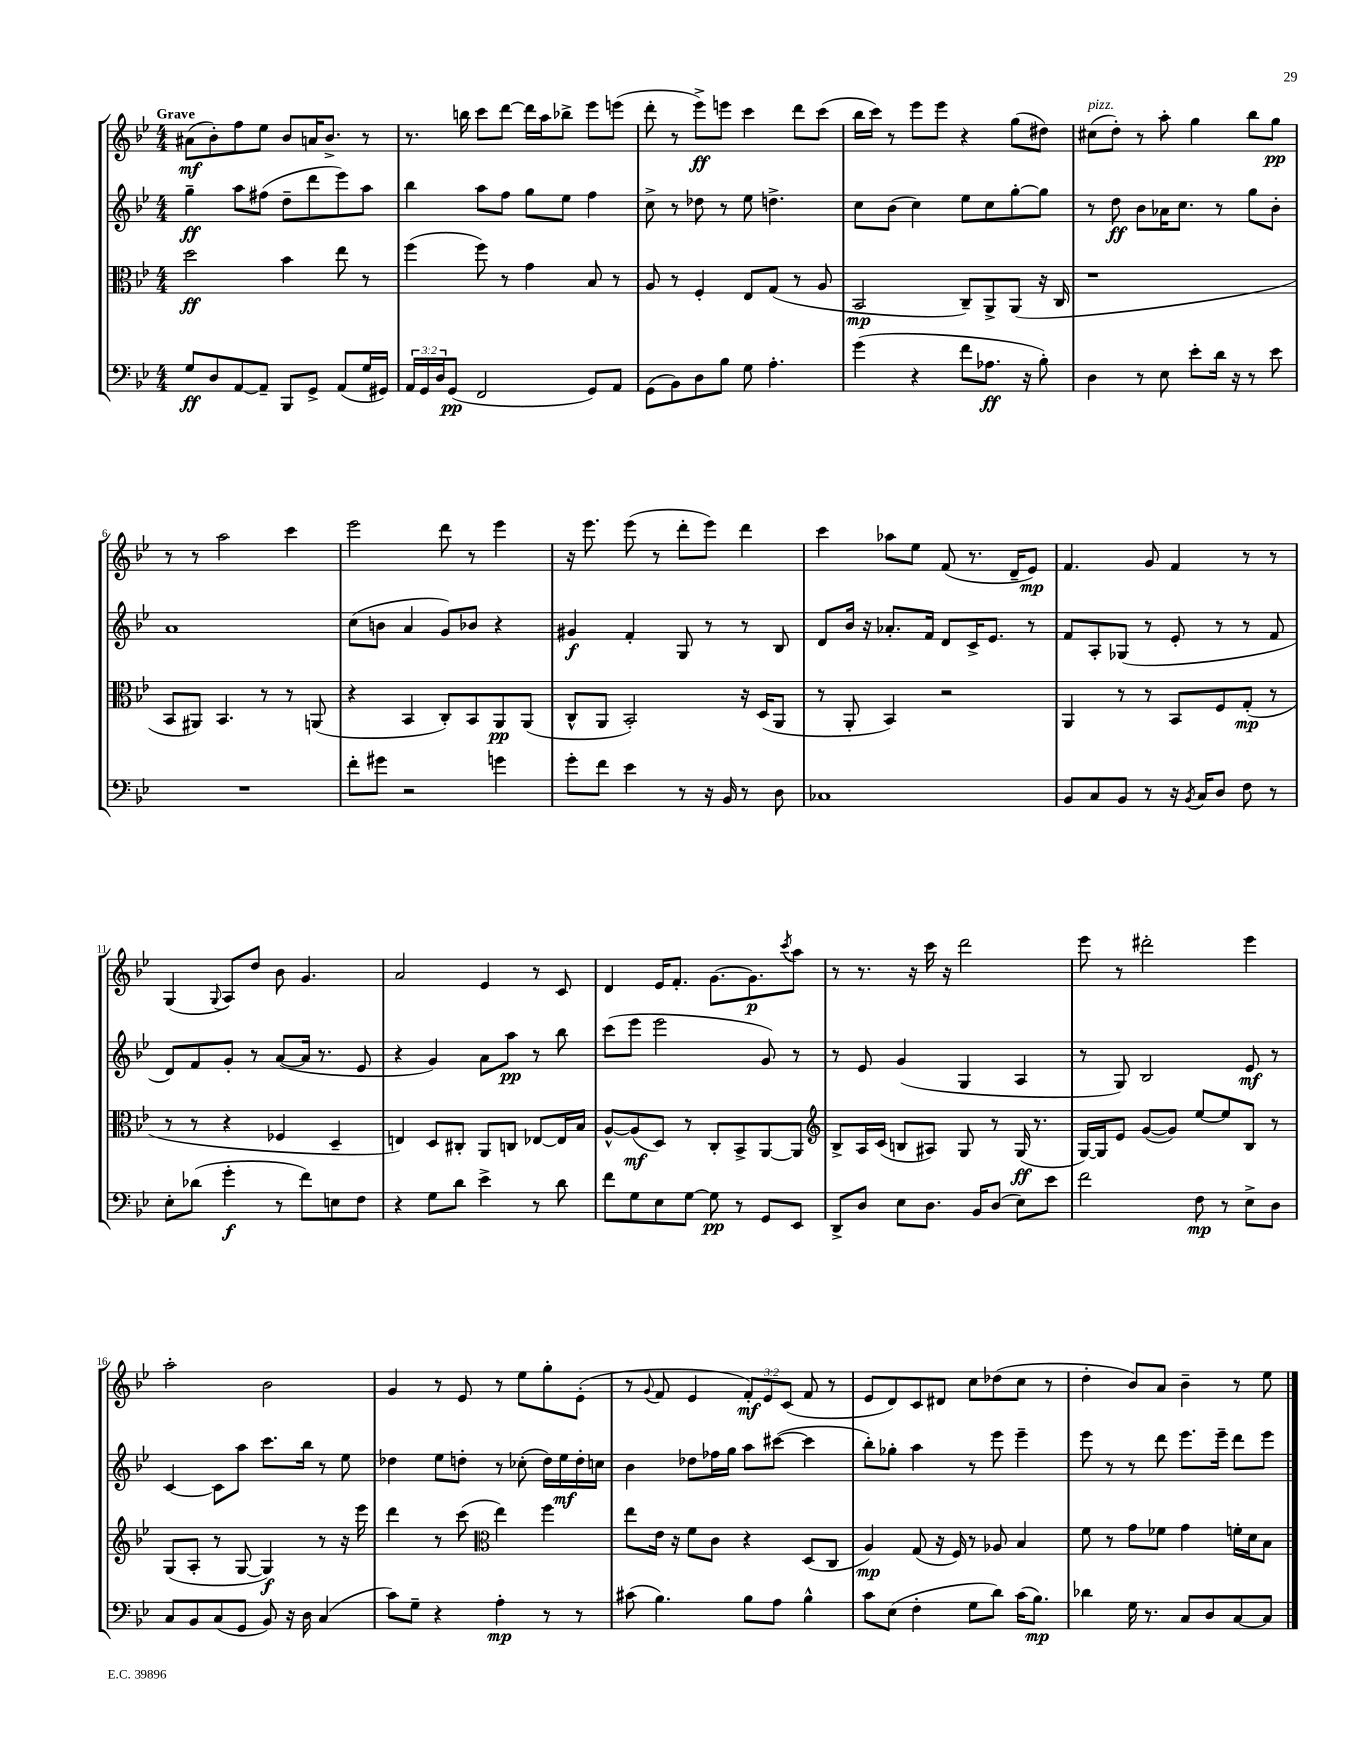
<<
\new StaffGroup <<
\new Staff = "s0" {
    \clef treble \key bes \major \numericTimeSignature \time 4/4 \override Staff.TupletNumber.text = #tuplet-number::calc-fraction-text \tempo "Grave"
    ais'8\mf( bes'8-.) f''8 ees''8 bes'8 a'16 bes'8.-> r8 |
    r8. b''16 c'''8 d'''8~ d'''16 a''16 bes''8-> ees'''8 e'''8( |
    d'''8-. r8 ees'''8->\ff) e'''8 c'''4 d'''8 c'''8( |
    bes''16 c'''16) r8 ees'''8 ees'''8 r4 g''8( dis''8) |
    cis''8^\markup { \italic "pizz." }( d''8-.) r8 a''8-. g''4 bes''8 g''8\pp |
    r8 r8 a''2 c'''4 |
    ees'''2 d'''8 r8 ees'''4 |
    r16 ees'''8. ees'''8( r8 d'''8-. ees'''8) d'''4 |
    c'''4 aes''8 ees''8 f'8( r8. d'16-- ees'8\mp) |
    f'4. g'8 f'4 r8 r8 |
    g4( \appoggiatura { g8 } a8) d''8 bes'8 g'4. |
    a'2 ees'4 r8 c'8 |
    d'4 ees'16 f'8.-. g'8.~ g'8.\p \acciaccatura { c'''8 } a''8 |
    r8 r8. r16 c'''16 r16 d'''2 |
    ees'''8 r8 dis'''2-. ees'''4 |
    a''2-. bes'2 |
    g'4 r8 ees'8 r8 ees''8 g''8-. ees'8-.( |
    r8 \appoggiatura { g'8 } f'8 ees'4 \tuplet 3/2 { f'8-.\mf) ees'8 c'8( } f'8 r8 |
    ees'8 d'8) c'8 dis'8 c''8 des''8( c''8 r8 |
    d''4-. bes'8) a'8 bes'4-- r8 ees''8 \bar "|." |
}
\new Staff = "s1" {
    \clef treble \key bes \major \numericTimeSignature \time 4/4
    g''4--\ff a''8 fis''8( d''8-- d'''8 ees'''8) a''8 |
    bes''4 a''8 f''8 g''8 ees''8 f''4 |
    c''8-> r8 des''8 r8 ees''8 d''4.-> |
    c''8 bes'8( c''4) ees''8 c''8 g''8~-. g''8 |
    r8 d''8\ff bes'8 aes'16 c''8. r8 g''8 bes'8-. |
    a'1 |
    c''8( b'8 a'4 g'8) bes'8 r4 |
    gis'4\f f'4-. g8 r8 r8 bes8 |
    d'8 bes'16 r16 aes'8.-. f'16 d'8 c'16-> ees'8. r8 |
    f'8 a8-. ges8( r8 ees'8-. r8 r8 f'8 |
    d'8) f'8 g'8-. r8 a'8~( a'16 r8. ees'8 |
    r4 g'4) a'8 a''8\pp r8 bes''8 |
    c'''8( ees'''8 ees'''2 g'8) r8 |
    r8 ees'8 g'4( g4 a4 |
    r8 g8) bes2 ees'8\mf r8 |
    c'4~ c'8 a''8 c'''8. bes''16 r8 ees''8 |
    des''4 ees''8 d''8-. r8 ces''8-.( d''16) ees''16\mf d''16-. c''16 |
    bes'4 des''8 fes''16 g''16 a''8 cis'''8~( cis'''4 |
    bes''8-.) ges''8-. a''4 r8 ees'''8 ees'''4-- |
    ees'''8 r8 r8 d'''8 ees'''8. ees'''16-- d'''8 ees'''8 \bar "|." |
}
\new Staff = "s2" {
    \clef alto \key bes \major \numericTimeSignature \time 4/4
    d''2\ff bes'4 ees''8 r8 |
    f''4( f''8) r8 g'4 bes8 r8 |
    a8 r8 f4-. ees8 g8( r8 a8 |
    bes,2\mp c8--) a,8-> a,8( r16 c16 |
    r1 |
    bes,8 ais,8) bes,4. r8 r8 a,8( |
    r4 bes,4 c8-.) bes,8 a,8\pp a,8( |
    c8-^ a,8 bes,2-.) r16 d16( a,8 |
    r8 a,8-. bes,4) r2 |
    a,4 r8 r8 bes,8 f8 g8-.\mp( r8 |
    r8 r8 r4 fes4 d4-- |
    e4) d8 cis8-. a,8 c8 ees8~ ees16 bes16 |
    a8~-^ a8\mf( d8) r8 c8-. bes,8-> a,8~ a,8 |
    \clef treble bes8-> a16 c'16( b8 ais8) g8 r8 g16\ff( r8. |
    g16~) g16 ees'8 g'8~( g'8) ees''8~ ees''8 bes8 r8 |
    g8( a8-. r8 g8~ g4\f) r8 r16 ees'''16 |
    d'''4 r8 c'''8( \clef alto ees''4) f''4 |
    ees''8 ees'16 r16 f'8 c'8 r4 d8( c8 |
    a4\mp) g8( r16 f16) r8 aes8 bes4 |
    f'8 r8 g'8 fes'8 g'4 f'16-. d'16 bes8 \bar "|." |
}
\new Staff = "s3" {
    \clef bass \key bes \major \numericTimeSignature \time 4/4 \override Staff.TupletNumber.text = #tuplet-number::calc-fraction-text
    g8\ff d8 a,8~ a,8-- bes,,8 g,8-> a,8( g16 gis,16) |
    \tuplet 3/2 { a,16 g,16 d16 } g,8\pp( f,2 g,8) a,8 |
    g,8( bes,8) d8 bes8 g8 a4.-. |
    g'4( r4 f'8 aes8.\ff r16 bes8-.) |
    d4 r8 ees8 ees'8-. d'16 r16 r8 ees'8 |
    R1 |
    f'8-. gis'8 r2 g'4 |
    g'8-. f'8 ees'4 r8 r16 bes,16 r8 d8 |
    ces1 |
    bes,8 c8 bes,8 r8 r16 \acciaccatura { bes,8 } c16 d8 f8 r8 |
    ees8-. des'8( g'4-.\f r8 f'8) e8 f8 |
    r4 g8 d'8 ees'4-> r8 d'8 |
    f'8 g8 ees8 g8~ g8\pp r8 g,8 ees,8 |
    d,8-> d8 ees8 d8. bes,16 d8( ees8) ees'8 |
    f'2 f8\mp r8 ees8-> d8 |
    c8 bes,8 c8( g,8 bes,8) r16 d16 c4( |
    c'8) g8-- r4 a4-.\mp r8 r8 |
    cis'8( bes4.) bes8 a8 bes4-^ |
    c'8 ees8( f4-. g8 d'8) c'16( bes8.\mp) |
    des'4 g16 r8. c8 d8 c8~ c8 \bar "|." |
}
>>
>>
